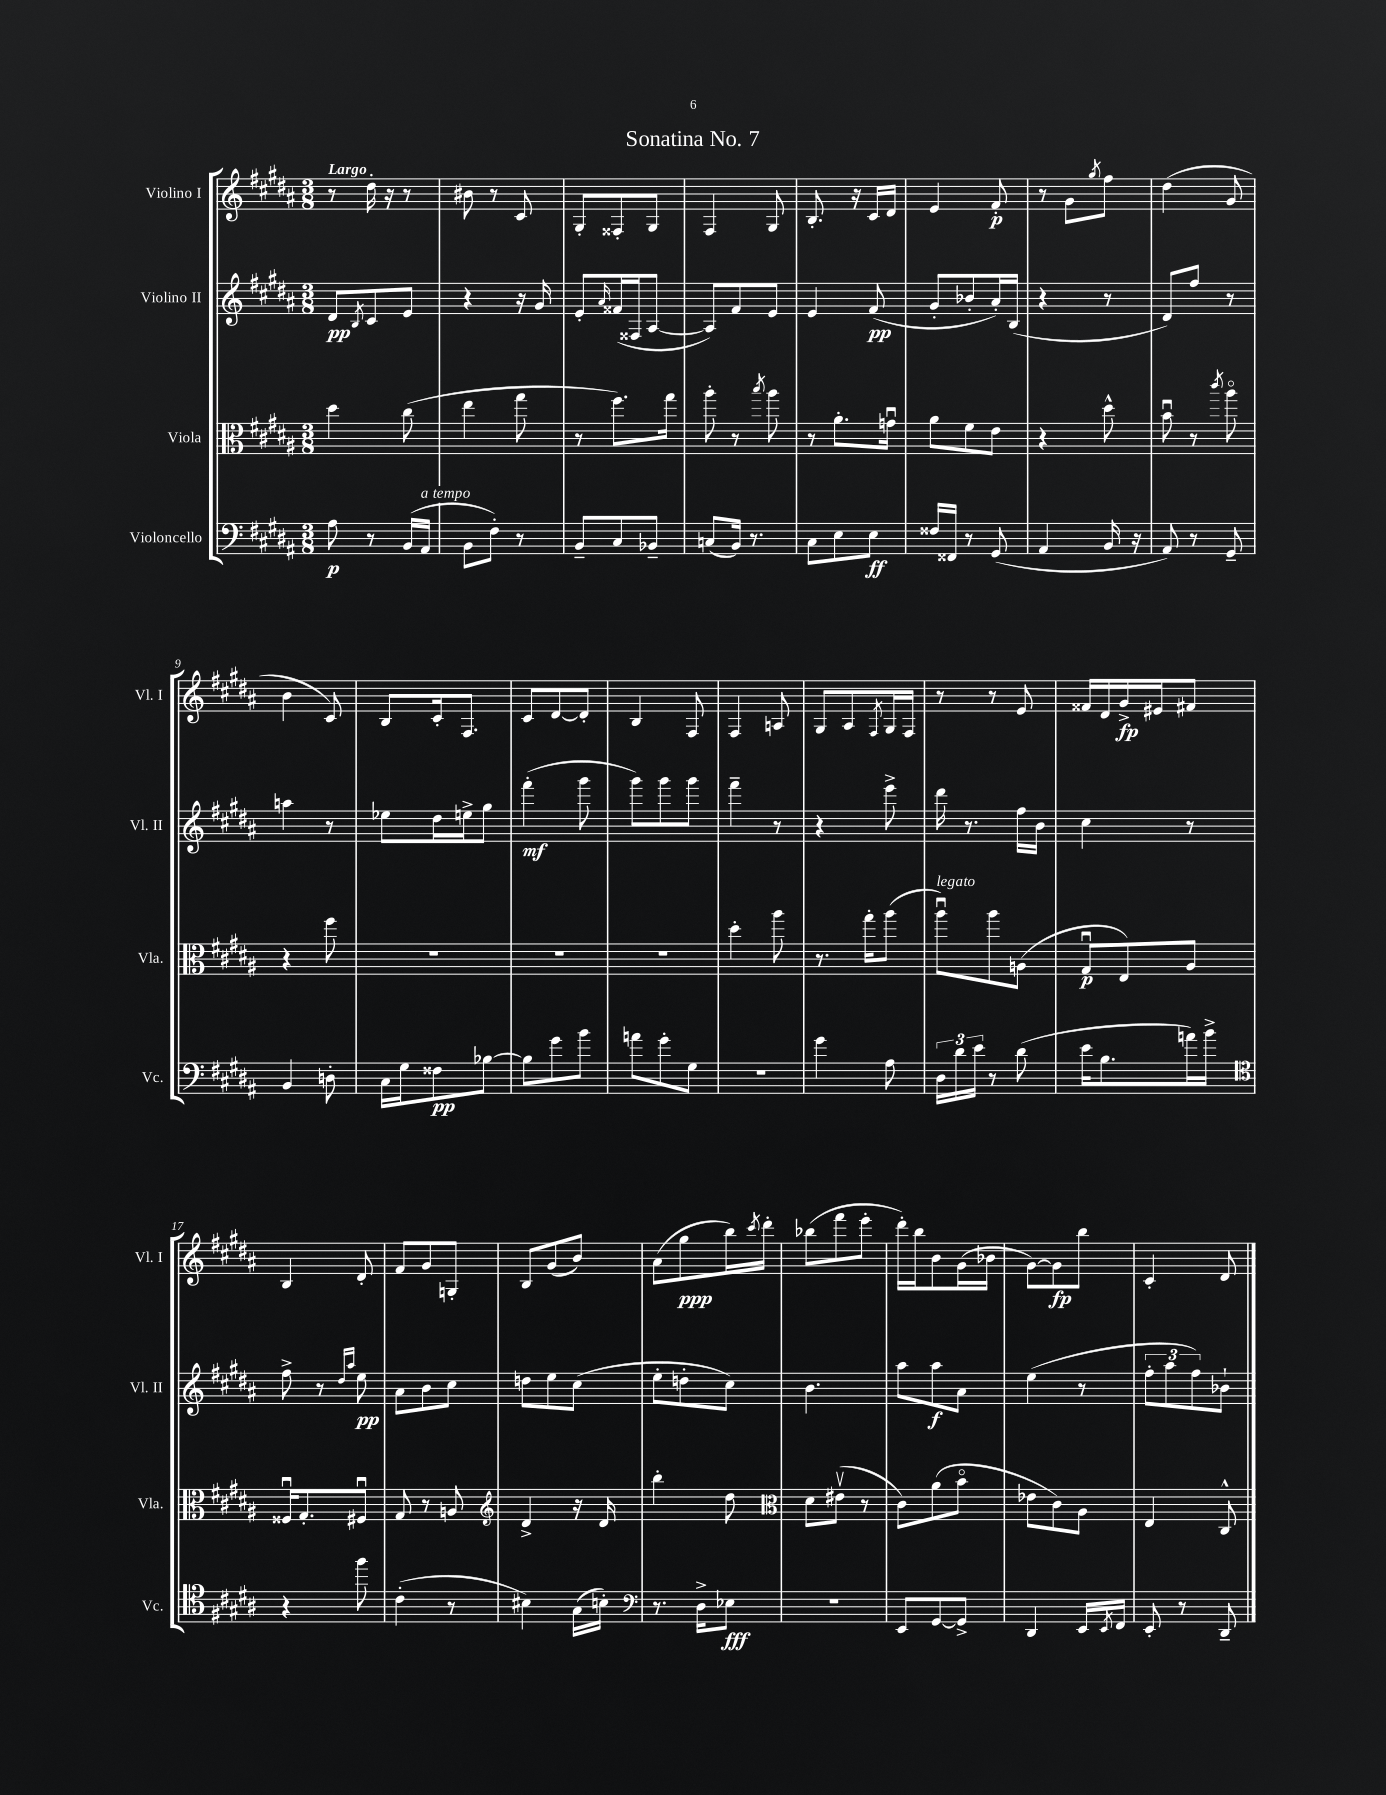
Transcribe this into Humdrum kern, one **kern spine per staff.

**kern	**kern	**kern	**kern
*staff4	*staff3	*staff2	*staff1
*clefF4	*clefC3	*clefG2	*clefG2
*k[f#c#g#d#a#]	*k[f#c#g#d#a#]	*k[f#c#g#d#a#]	*k[f#c#g#d#a#]
*M3/8	*M3/8	*M3/8	*M3/8
8A#\	4dd#\	8d#/L	8r
.	.	8qB/	.
8r	.	8c#/	16dd#'\
.	.	.	16r
(16BB/LL	(8cc#\	8e/J	8r
16AA#/JJ	.	.	.
=	=	=	=
8BB\L	4ee\	4r	8b#\
8F#'\J)	.	.	8r
8r	8gg#\	16r	8c#/
.	.	16g#/	.
=	=	=	=
8BB~/L	8r	8e'/L	8G#'/L
.	.	16qqa#/	.
8C#/	8.ff#\L)	(16f##/L	8F##'/
.	.	16F##/J	.
8BB-~/J	.	[8A#/J	8G#/J
.	16gg#\Jk	.	.
=	=	=	=
(8C/L	8aa#'\	8A#/]L)	4F#/
16BB/Jk)	8r	8f#/	.
8.r	.	.	.
.	8qbb/	.	.
.	8aa#\	8e/J	8G#/
=	=	=	=
8C#\L	8r	4e/	8.B'/
8E\	8.a#'\L	.	.
.	.	.	16r
8E\J	.	(8f#/	16c#/LL
.	16gu\Jk	.	16d#/JJ
=	=	=	=
16F##/LL	8a#\L	8g#'/L	4e/
16FF##/JJ	.	.	.
8r	8f#\	8b-'/	.
(8GG#/	8e\J	16a#'/L)	8f#'/
.	.	(16B/JJ	.
=	=	=	=
4AA#/	4r	4r	8r
.	.	.	8g#\L
.	.	.	8qgg#/
16BB/	8dd#^^\	8r	8ff#\J
16r	.	.	.
=	=	=	=
8AA#/)	8bu\	8d#/L)	(4dd#\
8r	8r	8ff#/J	.
.	8qccc#/	.	.
8GG#~/	8aa#o\	8r	8g#/
=	=	=	=
4BB/	4r	4aa\	4b\
8D'\	8ff#\	8r	8c#/)
=	=	=	=
16C#\LL	4.r	8ee-\L	8B/L
16G#\J	.	.	.
8F##\	.	16dd#\L	16c#'/k
.	.	16ee^\J	8.F#/J
[8B-\J	.	8gg#\J	.
=	=	=	=
8B-\]L	4.r	(4fff#'\	8c#/L
8g#\	.	.	[8d#/
8b\J	.	8ggg#\	8d#'/]J
=	=	=	=
8a\L	4.r	8ggg#\L)	4B/
8g#'\	.	8ggg#\	.
8G#\J	.	8ggg#\J	8F#/
=	=	=	=
4.r	4dd#'\	4fff#~\	4F#/
.	8aa#\	8r	8A/
=	=	=	=
4g#\	8.r	4r	8G#/L
.	.	.	8A#/
.	16gg#'\LK	.	.
.	.	.	8qF#/
8A#\	(8aa#\J	8eee^\	16G#/L
.	.	.	16F#/JJ
=	=	=	=
24D#\LL	8aa#u\L)	16ddd#\	8r
24d#\	.	.	.
.	.	8.r	.
24e\JJ	.	.	.
8r	8aa#\	.	8r
(8d#\	(8A\J	16ff#\LL	8e/
.	.	16b\JJ	.
=	=	=	=
16e\LK	8G#u/L	4cc#\	16f##/LL
8.B\	.	.	16d#/
.	8E/)	.	16g#^/
.	.	.	16e#/J
16a\L)	8A#/J	8r	8f#/J
16b^\JJ	.	.	.
=	=	=	=
*clefC4	*	*	*
4r	16F##u/LK	8ff#^\	4B/
.	8.G#'/	.	.
.	.	8r	.
.	.	16qqdd#/LL	.
.	.	16qqaa#/JJ	.
8ff#\	8F#u/J	8ee\	8d#'/
=	=	=	=
(4c#'\	8G#/	8a#\L	8f#/L
.	8r	8b\	8g#/
8r	8A/	8cc#\J	8G'/J
=	=	=	=
*	*clefG2	*	*
4B#\)	4d#^/	8dd\L	8B/L
.	.	8ee\	(8g#/
(16G#\LL	16r	(8cc#\J	8b/J)
16B'\JJ)	16d#/	.	.
=	=	=	=
*clefF4	*	*	*
8.r	4bb'\	8ee'\L	(8a#\L
.	.	8dd'\	8gg#\
16D#^\LK	.	.	.
8E-\J	8dd#\	8cc#\J)	16bb\L)
.	.	.	8qccc#/
.	.	.	16ddd#'\JJ
=	=	=	=
*	*clefC3	*	*
4.r	8d#\L	4.b\	(8bb-\L
.	(8e#v\J	.	8fff#\
.	8r	.	8eee'\J
=	=	=	=
8EE/L	8c#\L)	8aa#\L	16ddd#'\LL)
.	.	.	16bb\J
[8GG#/	(8a#\	8aa#\	8b\
8GG#^/]J	8bo\J	8a#\J	(16g#\L
.	.	.	16b-\JJ
=	=	=	=
4DD#/	8e-\L	(4ee\	[8g#\L)
.	8c#\)	.	8g#\]
16EE/LL	8A#\J	8r	8bb\J
8qEE/	.	.	.
16FF#/JJ	.	.	.
=	=	=	=
8EE'/	4E/	12ff#'\L	4c#'/
.	.	12aa#\	.
8r	.	.	.
.	.	12ff#\)	.
8DD#~/	8C#^^/	8b-`\J	8d#/
==	==	==	==
*-	*-	*-	*-
